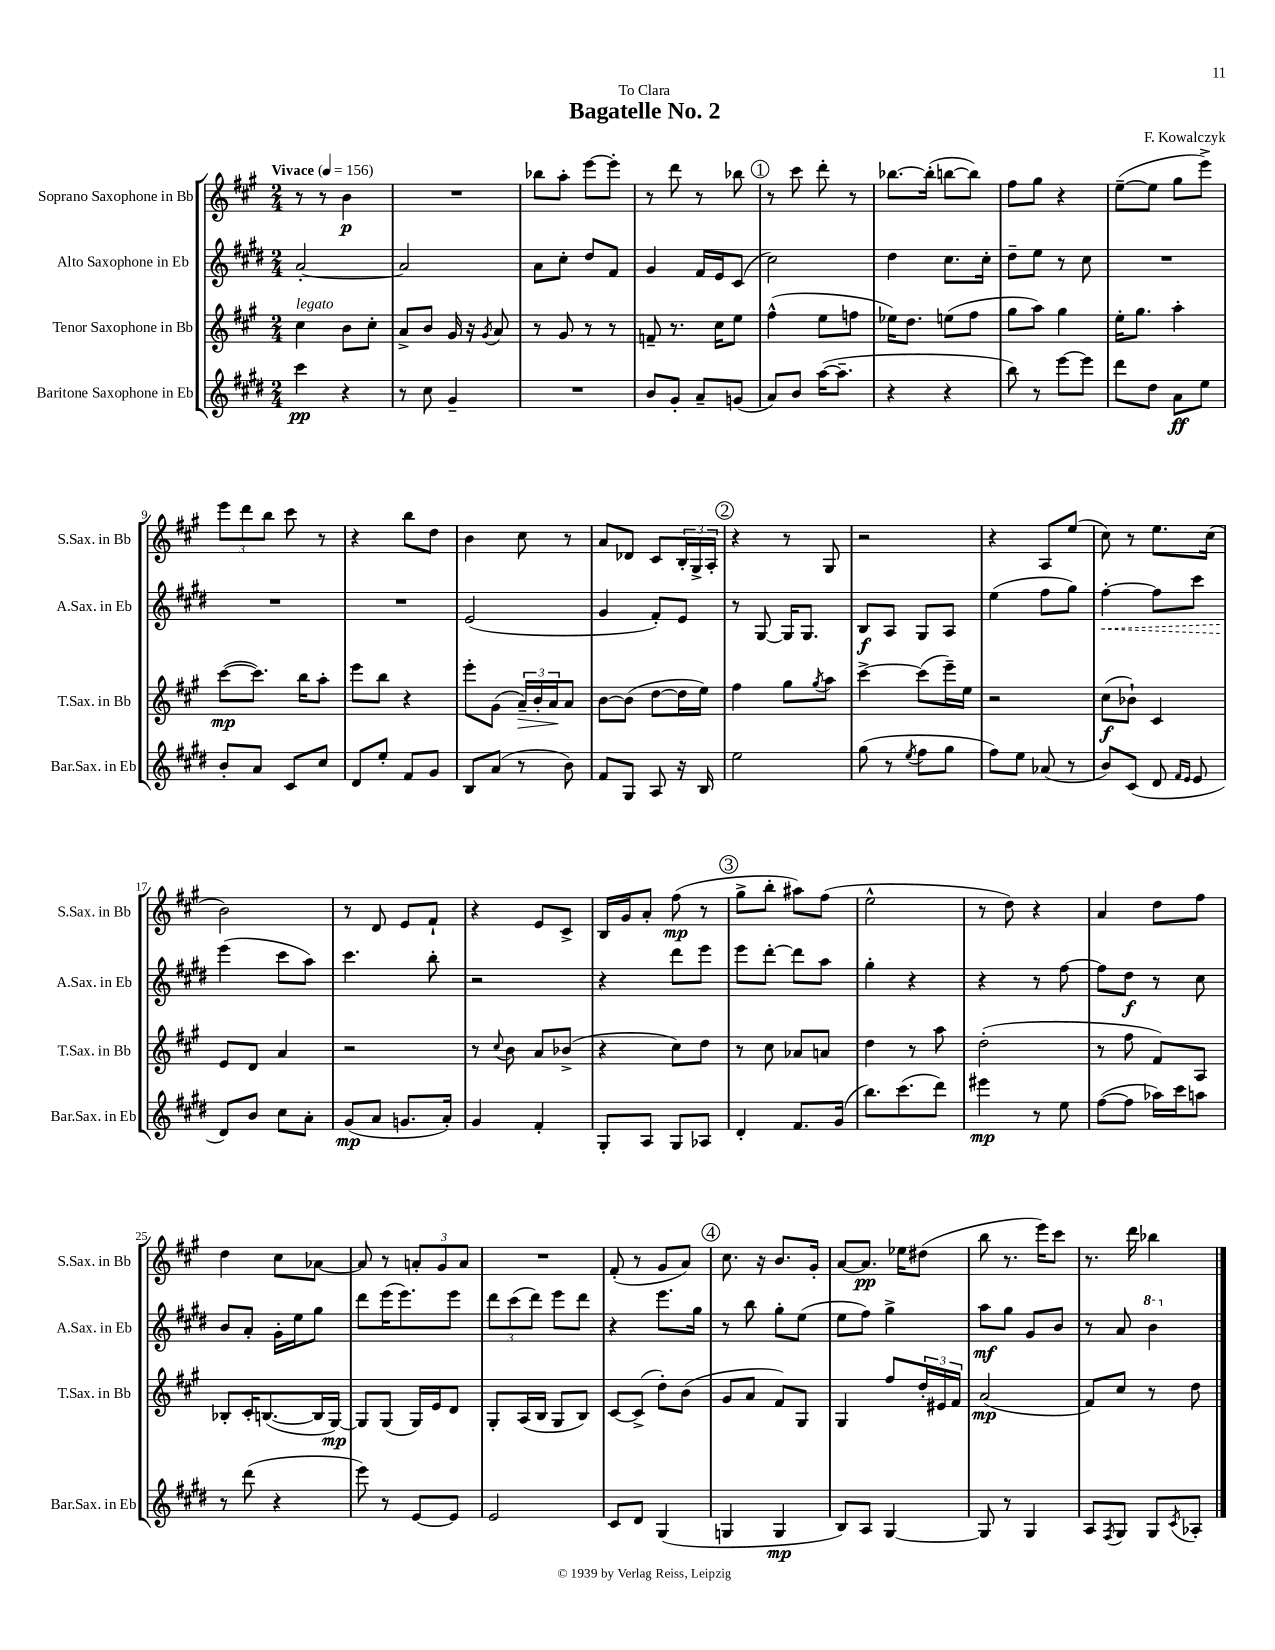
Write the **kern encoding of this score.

**kern	**dynam	**kern	**dynam	**kern	**dynam	**kern	**dynam
*part4	*part4	*part3	*part3	*part2	*part2	*part1	*part1
*staff4	*staff4	*staff3	*staff3	*staff2	*staff2	*staff1	*staff1
*I"Baritone Saxophone in Eb	*	*I"Tenor Saxophone in Bb	*	*I"Alto Saxophone in Eb	*	*I"Soprano Saxophone in Bb	*
*I'Bar.Sax. in Eb	*	*I'T.Sax. in Bb	*	*I'A.Sax. in Eb	*	*I'S.Sax. in Bb	*
*clefG2	*	*clefG2	*	*clefG2	*	*clefG2	*
*k[f#c#g#d#]	*	*k[f#c#g#]	*	*k[f#c#g#d#]	*	*k[f#c#g#]	*
*M2/4	*	*M2/4	*	*M2/4	*	*M2/4	*
*MM156	*	*MM156	*	*MM156	*	*MM156	*
=1	=1	=1	=1	=1	=1	=1	=1
!	!	!	!	!	!	!LO:TX:a:B:t=Vivace	!
!	!	!LO:TX:a:i:t=legato	!	!	!	!	!
4ccc#\	pp	4cc#\	.	[2a'/	.	8r	.
.	.	.	.	.	.	8r	.
4r	.	8b\L	.	.	.	4b\	p
.	.	8cc#'\J	.	.	.	.	.
=2	=2	=2	=2	=2	=2	=2	=2
8r	.	8a^/L	.	2a/]	.	2r	.
8cc#\	.	8b/J	.	.	.	.	.
4g#~/	.	16g#/	.	.	.	.	.
.	.	16r	.	.	.	.	.
.	.	8qg#/	.	.	.	.	.
.	.	8a/	.	.	.	.	.
=3	=3	=3	=3	=3	=3	=3	=3
2r	.	8r	.	8a\L	.	8bb-X\L	.
.	.	8g#/	.	8cc#'\J	.	8aa'\J	.
.	.	8r	.	8dd#/L	.	[8eee\L	.
.	.	8r	.	8f#/J	.	8eee'\J]	.
=4	=4	=4	=4	=4	=4	=4	=4
8b/L	.	8fn~/	.	4g#/	.	8r	.
8g#'/J	.	8.r	.	.	.	8ddd\	.
8a~/L	.	.	.	16f#/LL	.	8r	.
.	.	16cc#\KL	.	16e/J	.	.	.
(8gn/J	.	8ee\J	.	(8c#/J	.	8bb-X\	.
!!LO:REH:place=s1:t=1
=5	=5	=5	=5	=5	=5	=5	=5
8a/L)	.	(4ff#^^\	.	2cc#\)	.	8r	.
8b/J	.	.	.	.	.	8ccc#\	.
([16aa\KL	.	8ee\L	.	.	.	8ddd'\	.
8.aa~\J]	.	.	.	.	.	.	.
.	.	8ffn\J	.	.	.	8r	.
=6	=6	=6	=6	=6	=6	=6	=6
4r	.	16ee-X\KL)	.	4dd#\	.	[8.bb-X\L	.
.	.	8.dd\J	.	.	.	.	.
.	.	.	.	.	.	(16bb-'\Jk]	.
4r	.	(8een\L	.	8.cc#\L	.	[8bbn\L	.
.	.	8ff#\J	.	.	.	8bb\J])	.
.	.	.	.	16cc#'\Jk	.	.	.
=7	=7	=7	=7	=7	=7	=7	=7
8bb\)	.	8gg#\L	.	8dd#~\L	.	8ff#\L	.
8r	.	8aa\J)	.	8ee\J	.	8gg#\J	.
[8eee\L	.	4gg#\	.	8r	.	4r	.
8eee\J]	.	.	.	8cc#\	.	.	.
=8	=8	=8	=8	=8	=8	=8	=8
8ddd#\L	.	16ee'\KL	.	2r	.	([8ee~\L	.
.	.	8.gg#\J	.	.	.	.	.
8dd#\J	.	.	.	.	.	8ee\J]	.
8a\L	ff	4aa'\	.	.	.	8gg#\L	.
8ee\J	.	.	.	.	.	8eee^\J)	.
!!LO:LB:g=z
=9	=9	=9	=9	=9	=9	=9	=9
8b'/L	.	([8ccc#\L	mp	2r	.	12eee\L	.
.	.	.	.	.	.	12ddd\	.
8a/J	.	8.ccc#\J])	.	.	.	.	.
.	.	.	.	.	.	12bb\J	.
8c#/L	.	.	.	.	.	8ccc#\	.
.	.	16bb\KL	.	.	.	.	.
8cc#/J	.	8aa'\J	.	.	.	8r	.
=10	=10	=10	=10	=10	=10	=10	=10
8d#/L	.	8eee\L	.	2r	.	4r	.
8ee'/J	.	8bb\J	.	.	.	.	.
8f#/L	.	4r	.	.	.	8bb\L	.
8g#/J	.	.	.	.	.	8dd\J	.
=11	=11	=11	=11	=11	=11	=11	=11
8B/L	.	8eee'\L	.	(2e/	.	4b\	.
(8a/J	.	(8g#\J	.	.	.	.	.
!	!	!	!LO:HP:b	!	!	!	!
8r	.	24a~/LL)	>	.	.	8cc#\	.
.	.	24b'/	.	.	.	.	.
.	.	24a/J	.	.	.	.	.
8b\)	.	8a/J	]	.	.	8r	.
=12	=12	=12	=12	=12	=12	=12	=12
8f#/L	.	[8b\L	.	4g#/	.	8a/L	.
8G#/J	.	(8b\J]	.	.	.	8d-X/J	.
8A/	.	[8dd\L	.	8f#'/L)	.	8c#/L	.
16r	.	16dd\L]	.	8e/J	.	24B'/L	.
.	.	.	.	.	.	24G#^/	.
16B/	.	16ee\JJ)	.	.	.	.	.
.	.	.	.	.	.	24A'/JJ	.
!!LO:REH:place=s1:t=2
=13	=13	=13	=13	=13	=13	=13	=13
2ee\	.	4ff#\	.	8r	.	4r	.
.	.	.	.	[8G#/	.	.	.
.	.	8gg#\L	.	16G#/KL]	.	8r	.
.	.	.	.	8.G#/J	.	.	.
.	.	8qgg#/	.	.	.	.	.
.	.	8aa\J	.	.	.	8G#/	.
=14	=14	=14	=14	=14	=14	=14	=14
(8gg#\	.	[4ccc#^\	.	8B/L	f	2r	.
8r	.	.	.	8A/J	.	.	.
8qee/	.	.	.	.	.	.	.
8ff#\L	.	(8ccc#\L]	.	8G#/L	.	.	.
8gg#\J	.	16eee~\L)	.	8A/J	.	.	.
.	.	16ee\JJ	.	.	.	.	.
=15	=15	=15	=15	=15	=15	=15	=15
8ff#\L)	.	2r	.	(4ee\	.	4r	.
8ee\J	.	.	.	.	.	.	.
(8a-X/	.	.	.	8ff#\L	.	8A/L	.
8r	.	.	.	8gg#\J)	.	(8ee/J	.
=16	=16	=16	=16	=16	=16	=16	=16
!	!	!	!	!	!LO:HP:b	!	!
8b/L)	.	(8cc#\L	f	[4ff#'\	<	8cc#\)	.
(8c#/J	.	8b-X`\J)	.	.	.	8r	.
8d#/	.	4c#/	.	8ff#\L]	.	8.ee\L	.
16qqf#/LL	.	.	.	.	.	.	.
16qqe/JJ	.	.	.	.	.	.	.
8e/	.	.	.	8ccc#\J	.	.	.
.	.	.	.	.	.	(16cc#\Jk	.
!!LO:LB:g=z
=17	=17	=17	=17	=17	=17	=17	=17
8d#/L)	.	8e/L	.	(4eee\	.	2b\)	.
8b/J	.	8d/J	.	.	.	.	.
8cc#\L	.	4a/	.	8ccc#\L	[	.	.
8a'\J	.	.	.	8aa\J)	.	.	.
=18	=18	=18	=18	=18	=18	=18	=18
(8g#/L	mp	2r	.	4.ccc#\	.	8r	.
8a/J	.	.	.	.	.	8d/	.
8.gn/L	.	.	.	.	.	8e/L	.
.	.	.	.	8bb'\	.	8f#`/J	.
16a'/Jk)	.	.	.	.	.	.	.
=19	=19	=19	=19	=19	=19	=19	=19
4g#/	.	8r	.	2r	.	4r	.
.	.	8qqcc#/	.	.	.	.	.
.	.	8b\	.	.	.	.	.
4f#'/	.	8a/L	.	.	.	8e/L	.
.	.	(8b-X^/J	.	.	.	8c#^/J	.
=20	=20	=20	=20	=20	=20	=20	=20
8G#'/L	.	4r	.	4r	.	16B/LL	.
.	.	.	.	.	.	16g#/J	.
8A/J	.	.	.	.	.	8a'/J	.
8G#/L	.	8cc#\L)	.	8ddd#\L	.	(8ff#\	mp
8A-X/J	.	8dd\J	.	8eee\J	.	8r	.
!!LO:REH:place=s1:t=3
=21	=21	=21	=21	=21	=21	=21	=21
4d#'/	.	8r	.	8eee\L	.	8gg#^\L	.
.	.	8cc#\	.	[8ddd#'\J	.	8bb'\J	.
8.f#/L	.	8a-X/L	.	8ddd#\L]	.	8aa#X\L)	.
.	.	8an/J	.	8aa\J	.	(8ff#\J	.
(16g#/Jk	.	.	.	.	.	.	.
=22	=22	=22	=22	=22	=22	=22	=22
8.bb\L)	.	4dd\	.	4gg#'\	.	2ee^^\	.
(8.ccc#\	.	.	.	.	.	.	.
.	.	8r	.	4r	.	.	.
8ddd#\J)	.	8aa\	.	.	.	.	.
=23	=23	=23	=23	=23	=23	=23	=23
4eee#X\	mp	(2dd'\	.	4r	.	8r	.
.	.	.	.	.	.	8dd\)	.
8r	.	.	.	8r	.	4r	.
8ee\	.	.	.	[8ff#\	.	.	.
=24	=24	=24	=24	=24	=24	=24	=24
([8ff#\L	.	8r	.	8ff#\L]	.	4a/	.
8ff#\J]	.	8ff#\	.	8dd#\J	f	.	.
16aa-X\LL)	.	8f#/L)	.	8r	.	8dd\L	.
16ccc#\J	.	.	.	.	.	.	.
8aan\J	.	8A/J	.	8cc#\	.	8ff#\J	.
!!LO:LB:g=z
=25	=25	=25	=25	=25	=25	=25	=25
8r	.	8B-X'/L	.	8b/L	.	4dd\	.
(8ddd#\	.	16c#'/K	.	8a'/J	.	.	.
.	.	([8.Bn/	.	.	.	.	.
4r	.	.	.	16g#'\LL	.	8cc#\L	.
.	.	.	.	16ee\J	.	.	.
.	.	16B/L]	.	8gg#\J	.	[8a-X\J	.
.	.	[16G#/JJ)	mp	.	.	.	.
=26	=26	=26	=26	=26	=26	=26	=26
8eee\)	.	8G#/L]	.	8ddd#\L	.	8a-/]	.
8r	.	(8G#/J	.	(16eee\K	.	8r	.
.	.	.	.	8.eee\)	.	.	.
[8e/L	.	16G#/LL)	.	.	.	12an'/L	.
.	.	16e/J	.	.	.	.	.
.	.	.	.	.	.	12g#/	.
8e/J]	.	8d/J	.	8eee\J	.	.	.
.	.	.	.	.	.	12a/J	.
=27	=27	=27	=27	=27	=27	=27	=27
2e/	.	8G#'/L	.	12ddd#\L	.	2r	.
.	.	.	.	(12ccc#\	.	.	.
.	.	(16A/L	.	.	.	.	.
.	.	.	.	12ddd#\J)	.	.	.
.	.	16B/JJ	.	.	.	.	.
.	.	8G#/L	.	8eee\L	.	.	.
.	.	8B/J)	.	8ddd#\J	.	.	.
=28	=28	=28	=28	=28	=28	=28	=28
8c#/L	.	[8c#/L	.	4r	.	(8f#'/	.
8d#/J	.	(8c#^/J]	.	.	.	8r	.
(4G#/	.	8dd'\L)	.	8.eee\L	.	8g#/L	.
.	.	(8b\J	.	.	.	8a/J)	.
.	.	.	.	16gg#\Jk	.	.	.
!!LO:REH:place=s1:t=4
=29	=29	=29	=29	=29	=29	=29	=29
4Gn/	.	8g#/L	.	8r	.	8.cc#\	.
.	.	8a/J	.	8bb\	.	.	.
.	.	.	.	.	.	16r	.
4G/	mp	8f#/L)	.	8gg#'\L	.	8.b/L	.
.	.	8G#/J	.	(8ee\J	.	.	.
.	.	.	.	.	.	16g#'/Jk	.
=30	=30	=30	=30	=30	=30	=30	=30
8B/L)	.	4G#/	.	8ee\L	.	[8a/L	.
8A/J	.	.	.	8ff#\J)	.	8.a/J]	pp
[4G#/	.	8ff#/L	.	4gg#^\	.	.	.
.	.	.	.	.	.	16ee-X\KL	.
.	.	24dd'/L	.	.	.	(8dd#X\J	.
.	.	24e#X/	.	.	.	.	.
.	.	24f#/JJ	.	.	.	.	.
=31	=31	=31	=31	=31	=31	=31	=31
8G#/]	.	(2a/	mp	8aa\L	mf	8bb\	.
8r	.	.	.	8gg#\J	.	8.r	.
4G#/	.	.	.	8g#/L	.	.	.
.	.	.	.	.	.	16eee\KL)	.
.	.	.	.	8b/J	.	8ccc#\J	.
=32	=32	=32	=32	=32	=32	=32	=32
8A/L	.	8f#/L)	.	8r	.	8.r	.
8qF#/	.	.	.	.	.	.	.
8G#/J	.	8cc#/J	.	8a/	.	.	.
.	.	.	.	.	.	16ddd\	.
*	*	*	*	*8va	*	*	*
8G#/L	.	8r	.	4bb\	.	4bb-X\	.
8qc#/	.	.	.	.	.	.	.
8A-X'/J	.	8dd\	.	.	.	.	.
*	*	*	*	*X8va	*	*	*
==	==	==	==	==	==	==	==
*-	*-	*-	*-	*-	*-	*-	*-
